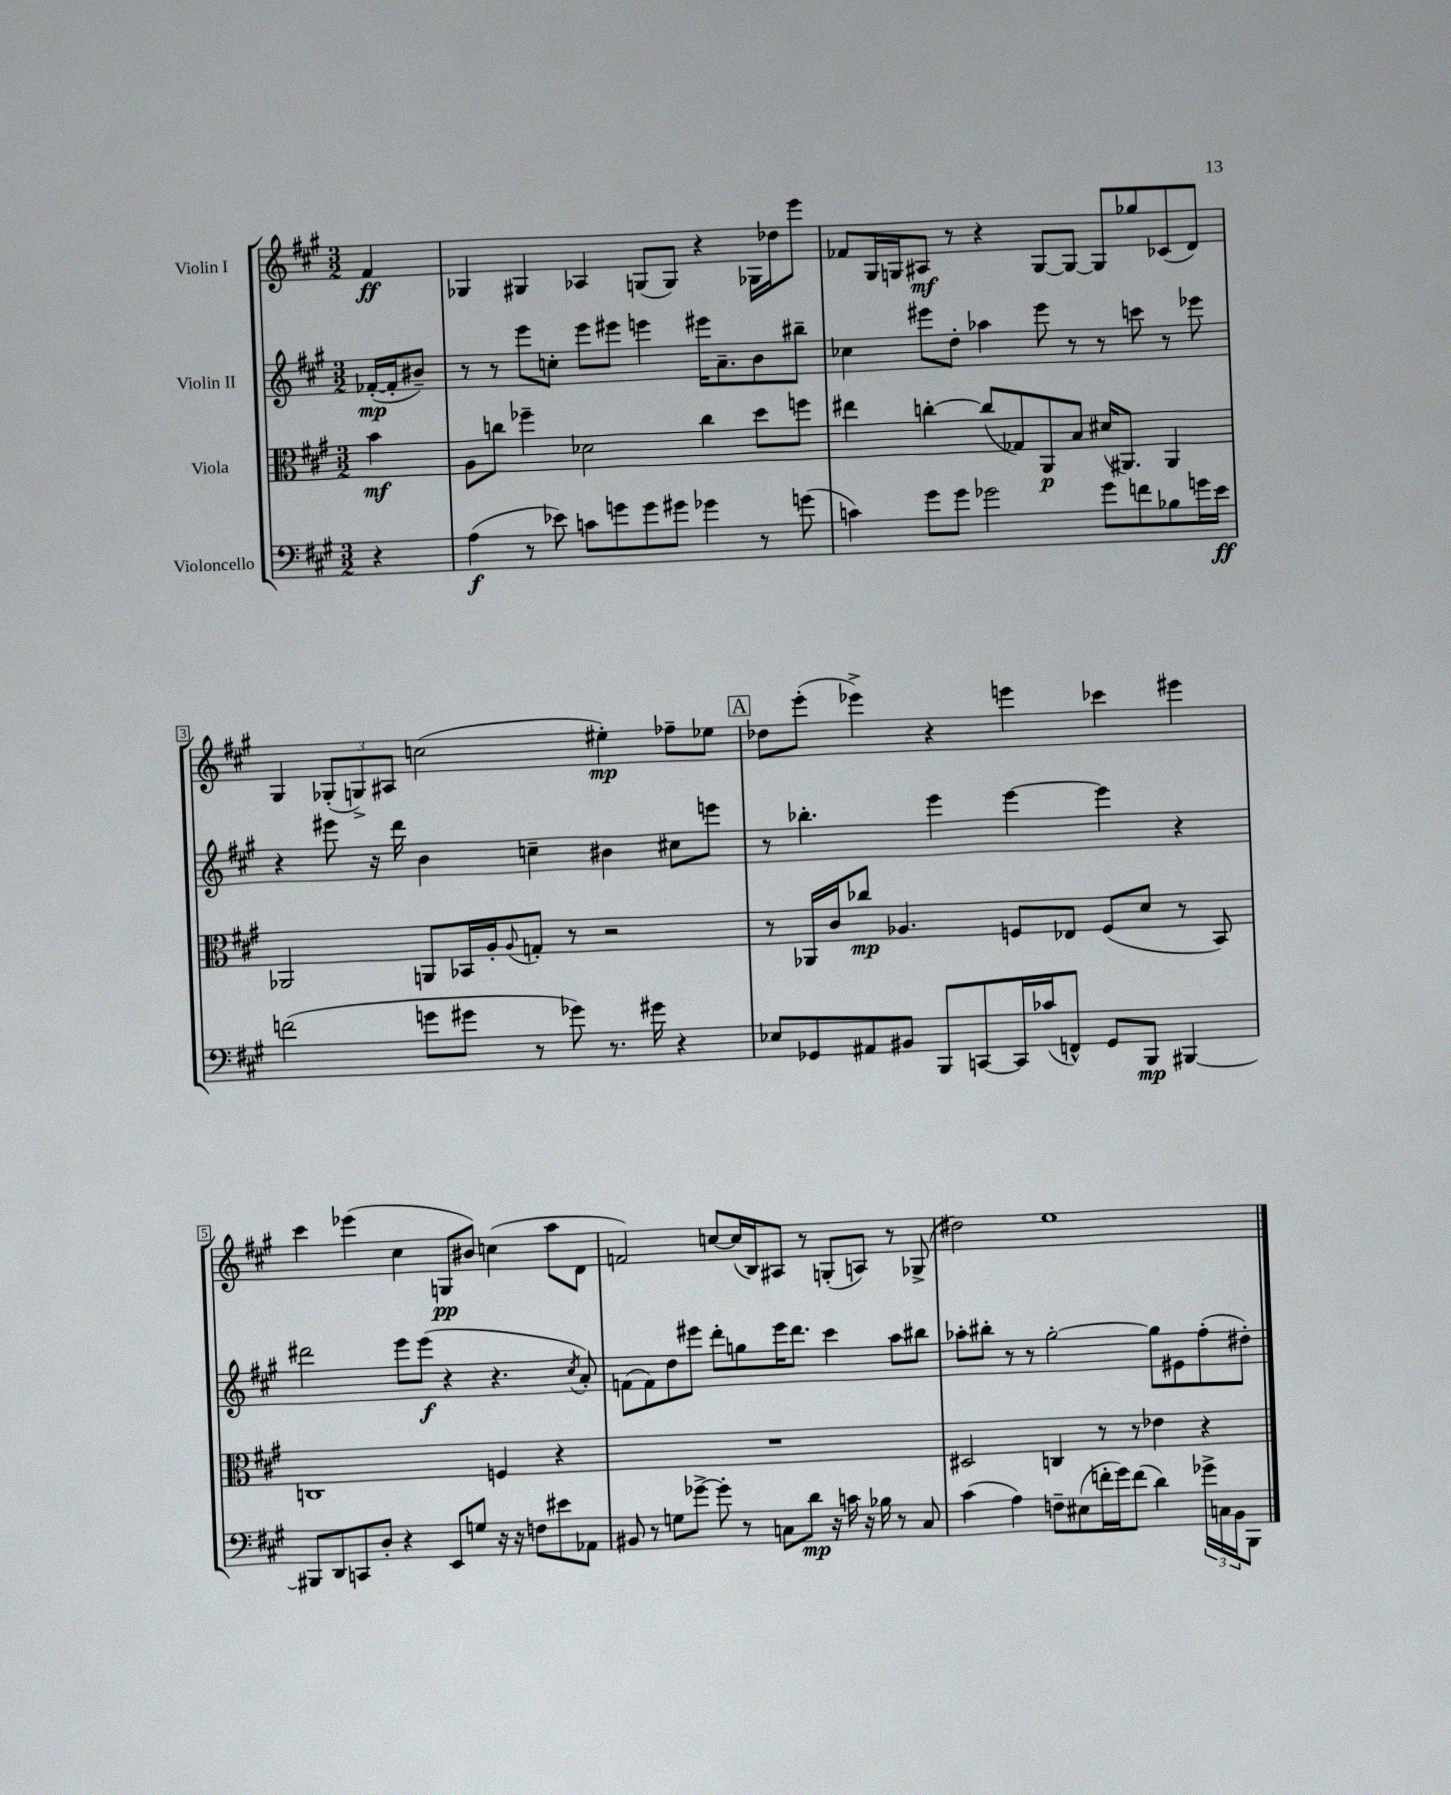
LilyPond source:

<<
\new StaffGroup <<
\new Staff = "s0" \with { instrumentName = "Violin I" } {
    \clef treble \key a \major \numericTimeSignature \time 3/2 \partial 4
    fis'4\ff |
    ges4 gis4 aes4 g8( g8) r4 ges16 des''16 e'''8 |
    fes'8 gis16 g16 ais8\mf r8 r4 g8~ g8~ g8 ges''8 ces'8( d'8) |
    gis4 \tuplet 3/2 { ges8-.( g8->) ais8 } c''2( eis''4-.\mp) fes''8-- ees''8 |
    \mark \markup { \box "A" } des''8 e'''8-.( ees'''4->) r4 e'''4 ces'''4 eis'''4 |
    cis'''4 ees'''4( cis''4 g8\pp bis'8) c''4( a''8 d'8 |
    f'2) c''8~ c''16( b16) ais8 r8 g8-.( a8) r8 ges8->( |
    dis''2) e''1 \bar "|." |
}
\new Staff = "s1" \with { instrumentName = "Violin II" } {
    \clef treble \key a \major \numericTimeSignature \time 3/2 \partial 4
    fes'16~-.\mp( fes'16-. bis'8--) |
    r8 r8 e'''8 c''8-. e'''8 eis'''8 e'''4 eis'''16 a'8.-- b'8 bis''8-- |
    ces''4 eis'''8 d''8-. aes''4 eis'''8 r8 r8 c'''8 r8 ees'''8 |
    r4 eis'''8 r16 d'''16 b'4 c''4-- bis'4 cis''8 e'''8 |
    \mark \markup { \box "A" } r8 bes''4.-. e'''4 e'''4~ e'''4 r4 |
    dis'''2 e'''8 e'''8\f( r4 r4. \acciaccatura { cis''8 } a'8-.) |
    f'8( f'8) d''8 eis'''8 d'''8-. g''8 eis'''16 d'''8. cis'''4 a''8 bis''8 |
    aes''8-. bis''8-. r8 r8 gis''2~-. gis''8 eis'8 fis''8-.( dis''8-.) \bar "|." |
}
\new Staff = "s2" \with { instrumentName = "Viola" } {
    \clef alto \key a \major \numericTimeSignature \time 3/2 \partial 4
    b'4\mf |
    a8 c''8 fes''4-- des'2 c''4 d''8 f''8 |
    eis''4 c''4~-. c''8( ges8) a,8\p b8 dis'16( ais,8.) ais,4 |
    aes,2 a,8 bes,16 a16-. \appoggiatura { a8 } g8-. r8 r2 |
    \mark \markup { \box "A" } r8 aes,16 cis'16 ces''8\mp aes4. f8 ees8 f8( d'8 r8 b,8) |
    c1 f4 r4 |
    R1. |
    dis2 c4 r8 r8 ees'4 r4 \bar "|." |
}
\new Staff = "s3" \with { instrumentName = "Violoncello" } {
    \clef bass \key a \major \numericTimeSignature \time 3/2 \partial 4
    r4 |
    a4\f( r8 ees'8) c'8 g'8 g'8 gis'8 ges'4 r8 g'8( |
    c'4) gis'8 gis'8 ges'2 ges'8 f'8 bes8 g'16 e'16\ff |
    f'2( g'8 gis'8 r8 ges'8) r8. gis'16 r4 |
    \mark \markup { \box "A" } ees8 ges,8 ais,8 bis,8 b,,8 c,8~ c,16 ces'16( f,8-^) ges,8 b,,8\mp bis,,4~ |
    bis,,8 d,8 c,8 d8-. r4 e,8 g8 r16 r16 f8 eis'8 aes,8 |
    bis,8 r8 g8 ges'8~-> ges'8-. r8 c8 d'8\mp r16 c'16 r16 bes16 r8 c8 |
    cis'4( a4) f8-- eis8( f'16-. gis'16) f'8( d'4) \tuplet 3/2 { ges'16-> c16 b,16 } b,,8 \bar "|." |
}
>>
>>
\layout { \context { \Score \override BarNumber.stencil = #(make-stencil-boxer 0.1 0.3 ly:text-interface::print) } }
